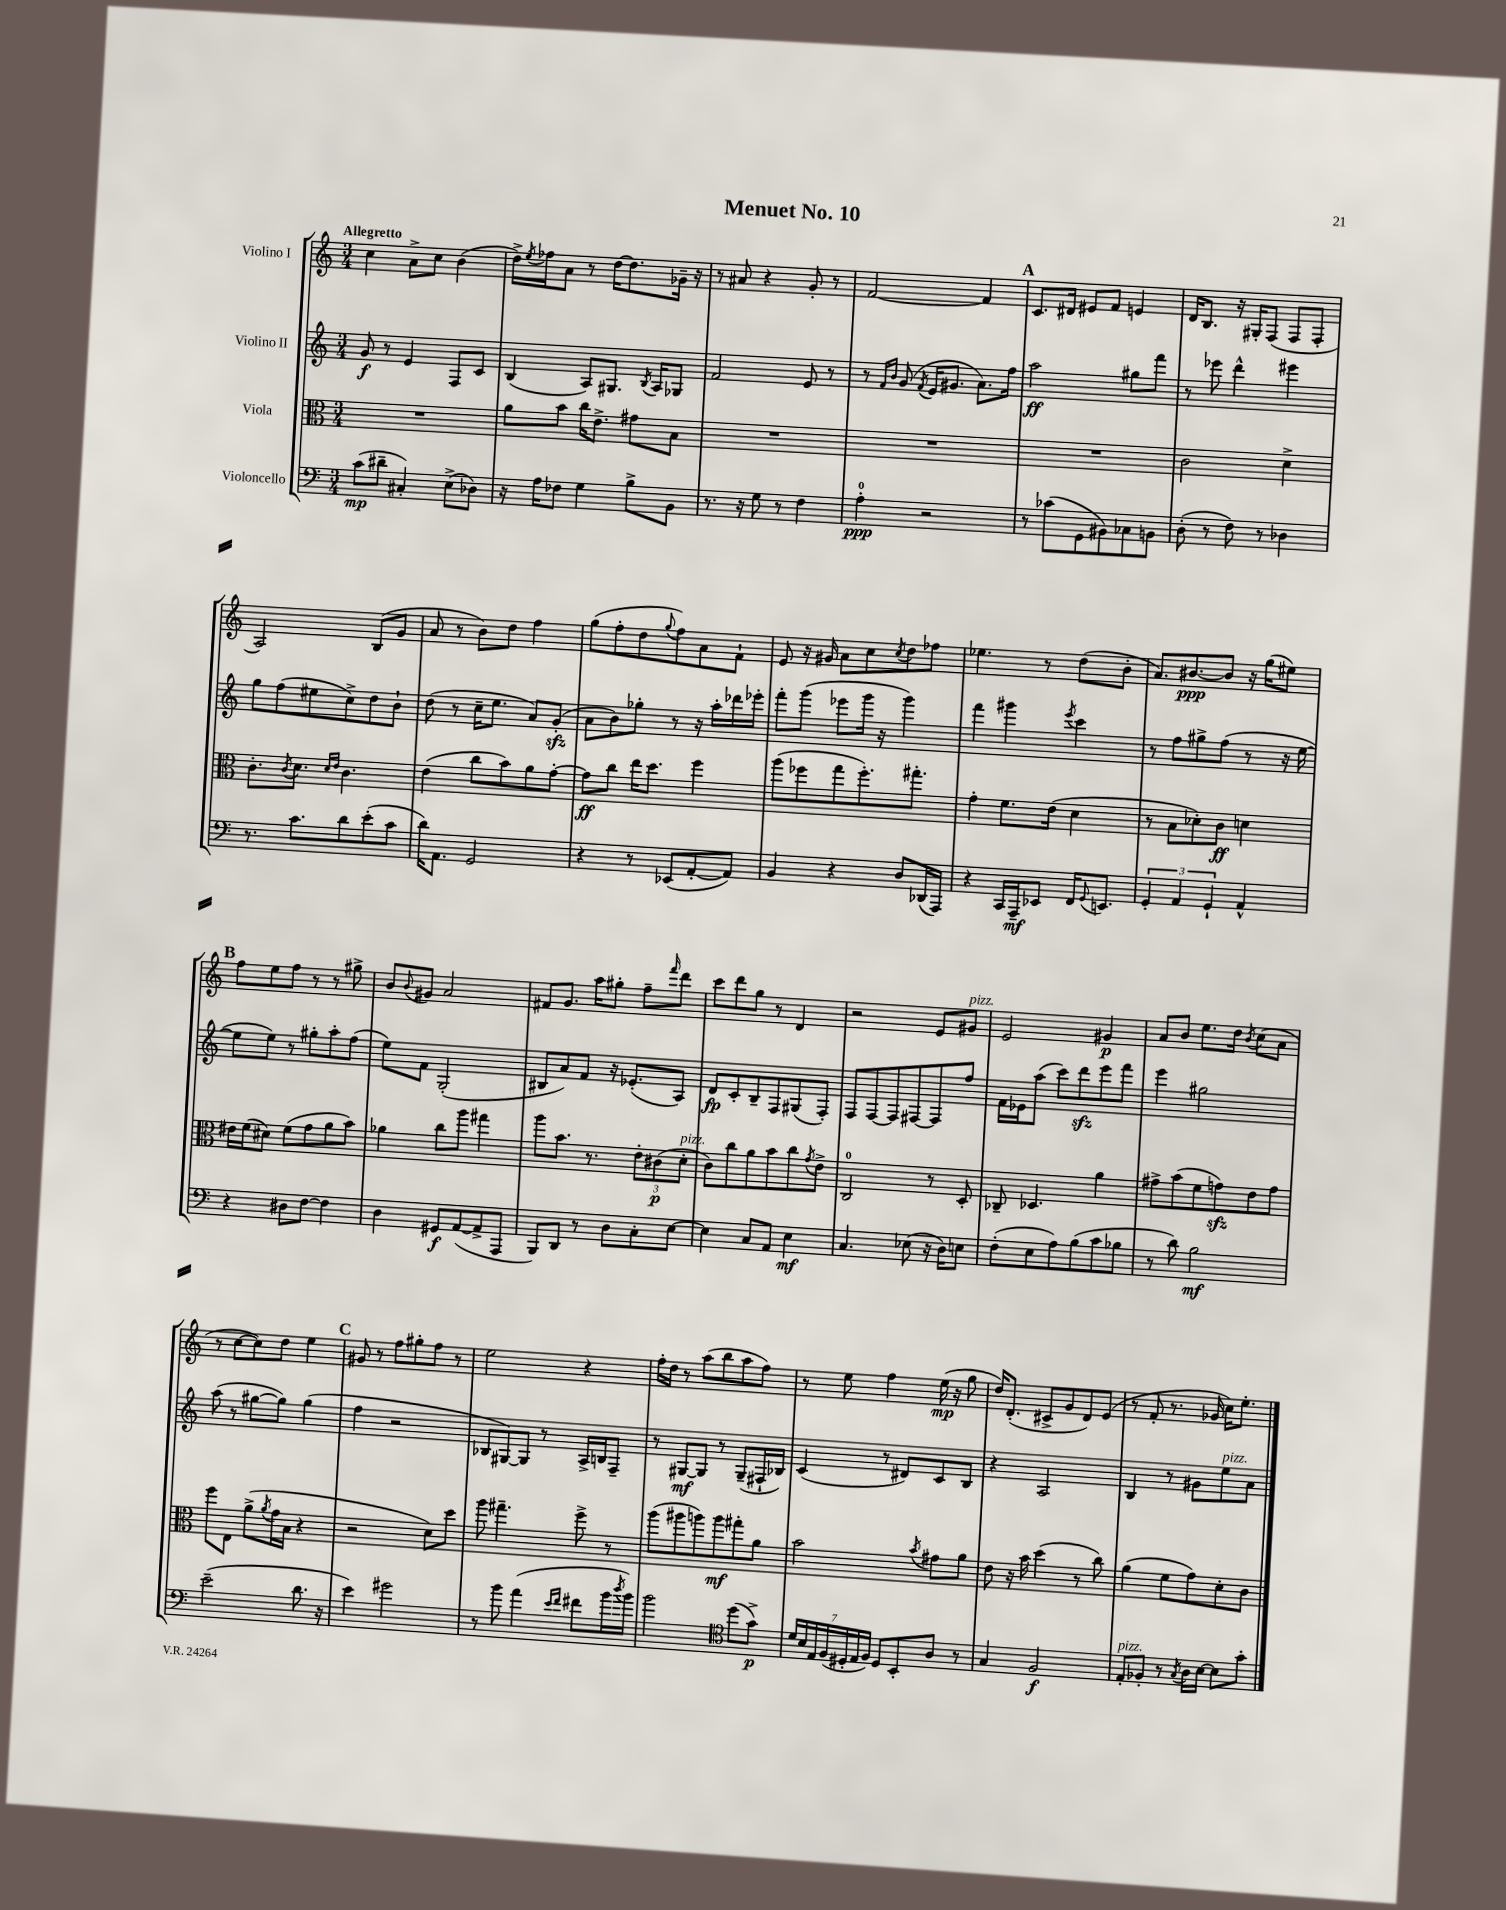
\header { title = "Menuet No. 10" }
<<
\new StaffGroup <<
\new Staff = "s0" \with { instrumentName = "Violino I" } {
    \clef treble \key c \major \numericTimeSignature \time 3/4 \tempo "Allegretto"
    c''4 a'8-> c''8 b'4( |
    d''16->) \acciaccatura { e''8 } fes''16 a'8 r8 d''16~ d''8. ges'16-- r16 |
    r8 ais'8 r4 g'8-. r8 |
    f'2~ f'4 |
    \mark \markup { \bold "A" } c'8. dis'16 eis'8 f'8 e'4 |
    d'16 b8. r16 gis16-. f8( f8 f8-. |
    a2) b8( g'8 |
    a'8 r8 b'8) d''8 f''4 |
    g''8( f''8-. d''8 \appoggiatura { g''8 } f''8) a'8 f'8-! |
    e'8 r16 gis'16 a'8 c''8 \acciaccatura { c''8 } d''8 fes''8 |
    ees''4. r8 d''8( b'8-. |
    a'8.) bis'8.~\ppp bis'8 r16 g''16( eis''8) |
    \mark \markup { \bold "B" } f''8 e''8 f''8 r8 r8 gis''8-> |
    b'8 \appoggiatura { b'8 } gis'8 a'2 |
    fis'8 g'8. a''16 gis''8-. f''8-- \grace { f'''16 } d'''8 |
    c'''8 d'''8 g''8 r8 d'4 |
    r2 e'8 gis'8^\markup { \italic "pizz." } |
    e'2 gis'4\p |
    a'8 b'8 e''8. d''16 \acciaccatura { b'8 } c''8( a'8 |
    r8 c''8~ c''8) d''8 e''4 |
    \mark \markup { \bold "C" } gis'8 r8 f''8 gis''8-. f''8 r8 |
    e''2 r4 |
    f''16-. d''16 r8 a''8( b''8 a''8 f''8) |
    r8 e''8 f''4 e''16\mp( r16 g''8 |
    d''16) d'8.-.( cis'8-> g'8 d'8) e'8( |
    r8 f'8-. r8. ges'16 c''16) e''8.-. \bar "|." |
}
\new Staff = "s1" \with { instrumentName = "Violino II" } {
    \clef treble \key c \major \numericTimeSignature \time 3/4
    g'8\f r8 e'4 f8 c'8 |
    b4( a8) gis8. \acciaccatura { b8 } a16 ges8 |
    f'2 e'8 r8 |
    r8 \grace { f'16 b'16 } g'8( \acciaccatura { f'8 } e'16 gis'8. a'8.) f''16 |
    \mark \markup { \bold "A" } a''2\ff gis''8 f'''8 |
    r8 ees'''8 d'''4-^ eis'''4 |
    g''8 f''8( eis''8 c''8->) d''8 b'8-! |
    d''8( r8 c''16-- e''8. a'8) g'8-.\sfz( |
    a'8 b'8) ges''8-. r8 r16 a''16-. des'''16 ees'''16-. |
    f'''8-. g'''8( ees'''8 g'''16 r16 g'''4) |
    f'''4 gis'''4 \acciaccatura { e'''8 } c'''4 |
    r8 f''8 gis''8-> f''8( r8 r16 e''16~ |
    \mark \markup { \bold "B" } e''8 e''8) r8 gis''8-. a''8-. f''8( |
    e''8) f'8 g2-.( |
    bis8 a'8) f'8 r16 ees'8.-.( a8) |
    d'8\fp c'8-. b8-- f8 gis8( f8-.) |
    f8 f8~ f8 fis8~ fis8 f''8 |
    f'16 ees'16 a''8( c'''8) d'''8\sfz e'''8 f'''8 |
    e'''4 gis''2 |
    a''8( r8 gis''8~ gis''8) gis''4( |
    \mark \markup { \bold "C" } f''4 r2 |
    bes8 gis8~) gis8 r8 a16-> b16 f8-- |
    r8 gis8~\mf gis8 r8 gis8--( fis16-! bes16) |
    c'4( r8 dis'8) c'8 b8 |
    r4 a2 |
    b4 r8 gis'8 e''8^\markup { \italic "pizz." } a'8 \bar "|." |
}
\new Staff = "s2" \with { instrumentName = "Viola" } {
    \clef alto \key c \major \numericTimeSignature \time 3/4
    R2. |
    a'8 b'8 c''16 e'8.-> gis'8 b8 |
    R2. |
    R2. |
    \mark \markup { \bold "A" } R2. |
    c'2 d'4-> |
    c'8.-. \acciaccatura { c'8 } d'8. \grace { d'16 e'16 } c'4. |
    e'4( c''8 b'8) a'8 g'8~-. |
    g'8\ff c''8 e''16 d''8. f''4 |
    a''8( fes''8 g''8 fes''8.-.) gis''8.-. |
    g'4-. f'8. e'16( d'4 |
    r8 b8 des'8-.) c'8\ff d'4 |
    \mark \markup { \bold "B" } eis'16 f'16( dis'8) f'8( g'8 a'8 b'8) |
    aes'4 c''8 a''8 gis''4 |
    a''8 b'8. r8. \tuplet 3/2 { e'8-. cis'8\p( d'8-.^\markup { \italic "pizz." } } |
    c'8) c''8 a'8 b'8 c''8 \acciaccatura { g'8 } e'8-> |
    c2-0 r8 d8-. |
    ces8-- des4. a'4 |
    gis'8-> b'8( f'8 g'8\sfz) e'8 g'8 |
    f''8 e8 a'8->( \acciaccatura { a'8 } g'16 b16 r4 |
    \mark \markup { \bold "C" } r2 d'8) d''8 |
    a''8 gis''4.-- f''8-> r8 |
    a''8( ais''8 a''8) a''8\mf gis''8-. a'8 |
    b'2 \acciaccatura { b'8 } gis'8 a'8 |
    e'8 r16 b'16 d''4( r8 c''8) |
    a'4( f'8 g'8) d'8-. c'8 \bar "|." |
}
\new Staff = "s3" \with { instrumentName = "Violoncello" } {
    \clef bass \key c \major \numericTimeSignature \time 3/4
    c'8\mp( dis'8-- cis4-.) e8->( des8) |
    r16 a16 fes8 g4 b8-> b,8 |
    r8. r16 g8 r8 f4 |
    a4-0-.\ppp r2 |
    \mark \markup { \bold "A" } r8 ces'8( g,8 bis,8) ces8 b,8 |
    d8-.( r8 f8) r8 des4 |
    r8. c'8. d'8 e'8-.( c'8 |
    d'16) a,8. g,2 |
    r4 r8 ees,8( a,8~-. a,8) |
    b,4 r4 d8 des,16( a,,16) |
    r4 c,16 a,,16--\mf ees,8 f,16 \appoggiatura { g,8 } e,8. |
    \tuplet 3/2 { g,4-. a,4 g,4-! } a,4-^ |
    \mark \markup { \bold "B" } r4 dis8 f8~ f4 |
    d4 gis,8\f a,8~( a,8-> a,,8 |
    b,,8) d,8 r8 d8 c8-. e8~ |
    e4 c8 a,8 e4\mf |
    c4. ees8( r16 d16) e8 |
    f8-.( e8 a8) b8( c'8 bes8 |
    r8 d'8) b2\mf |
    e'2--( d'8. r16 |
    \mark \markup { \bold "C" } e'4) gis'2 |
    r8 b'8 a'4( \grace { e'16 f'16 } fis'8 b'16 \acciaccatura { d''8 } b'16) |
    b'2 \clef tenor d''8( g'8->\p) |
    \tuplet 7/4 { d'16 b16 e16 f16( dis16-. e16 f16) } dis8 b,8-. a8 r8 |
    g4 f2\f |
    e8-.^\markup { \italic "pizz." } fes8-. r8 \acciaccatura { g8 } a16 b16~ b8 g'8-. \bar "|." |
}
>>
>>
\layout { \context { \Score \remove "Bar_number_engraver" } }
